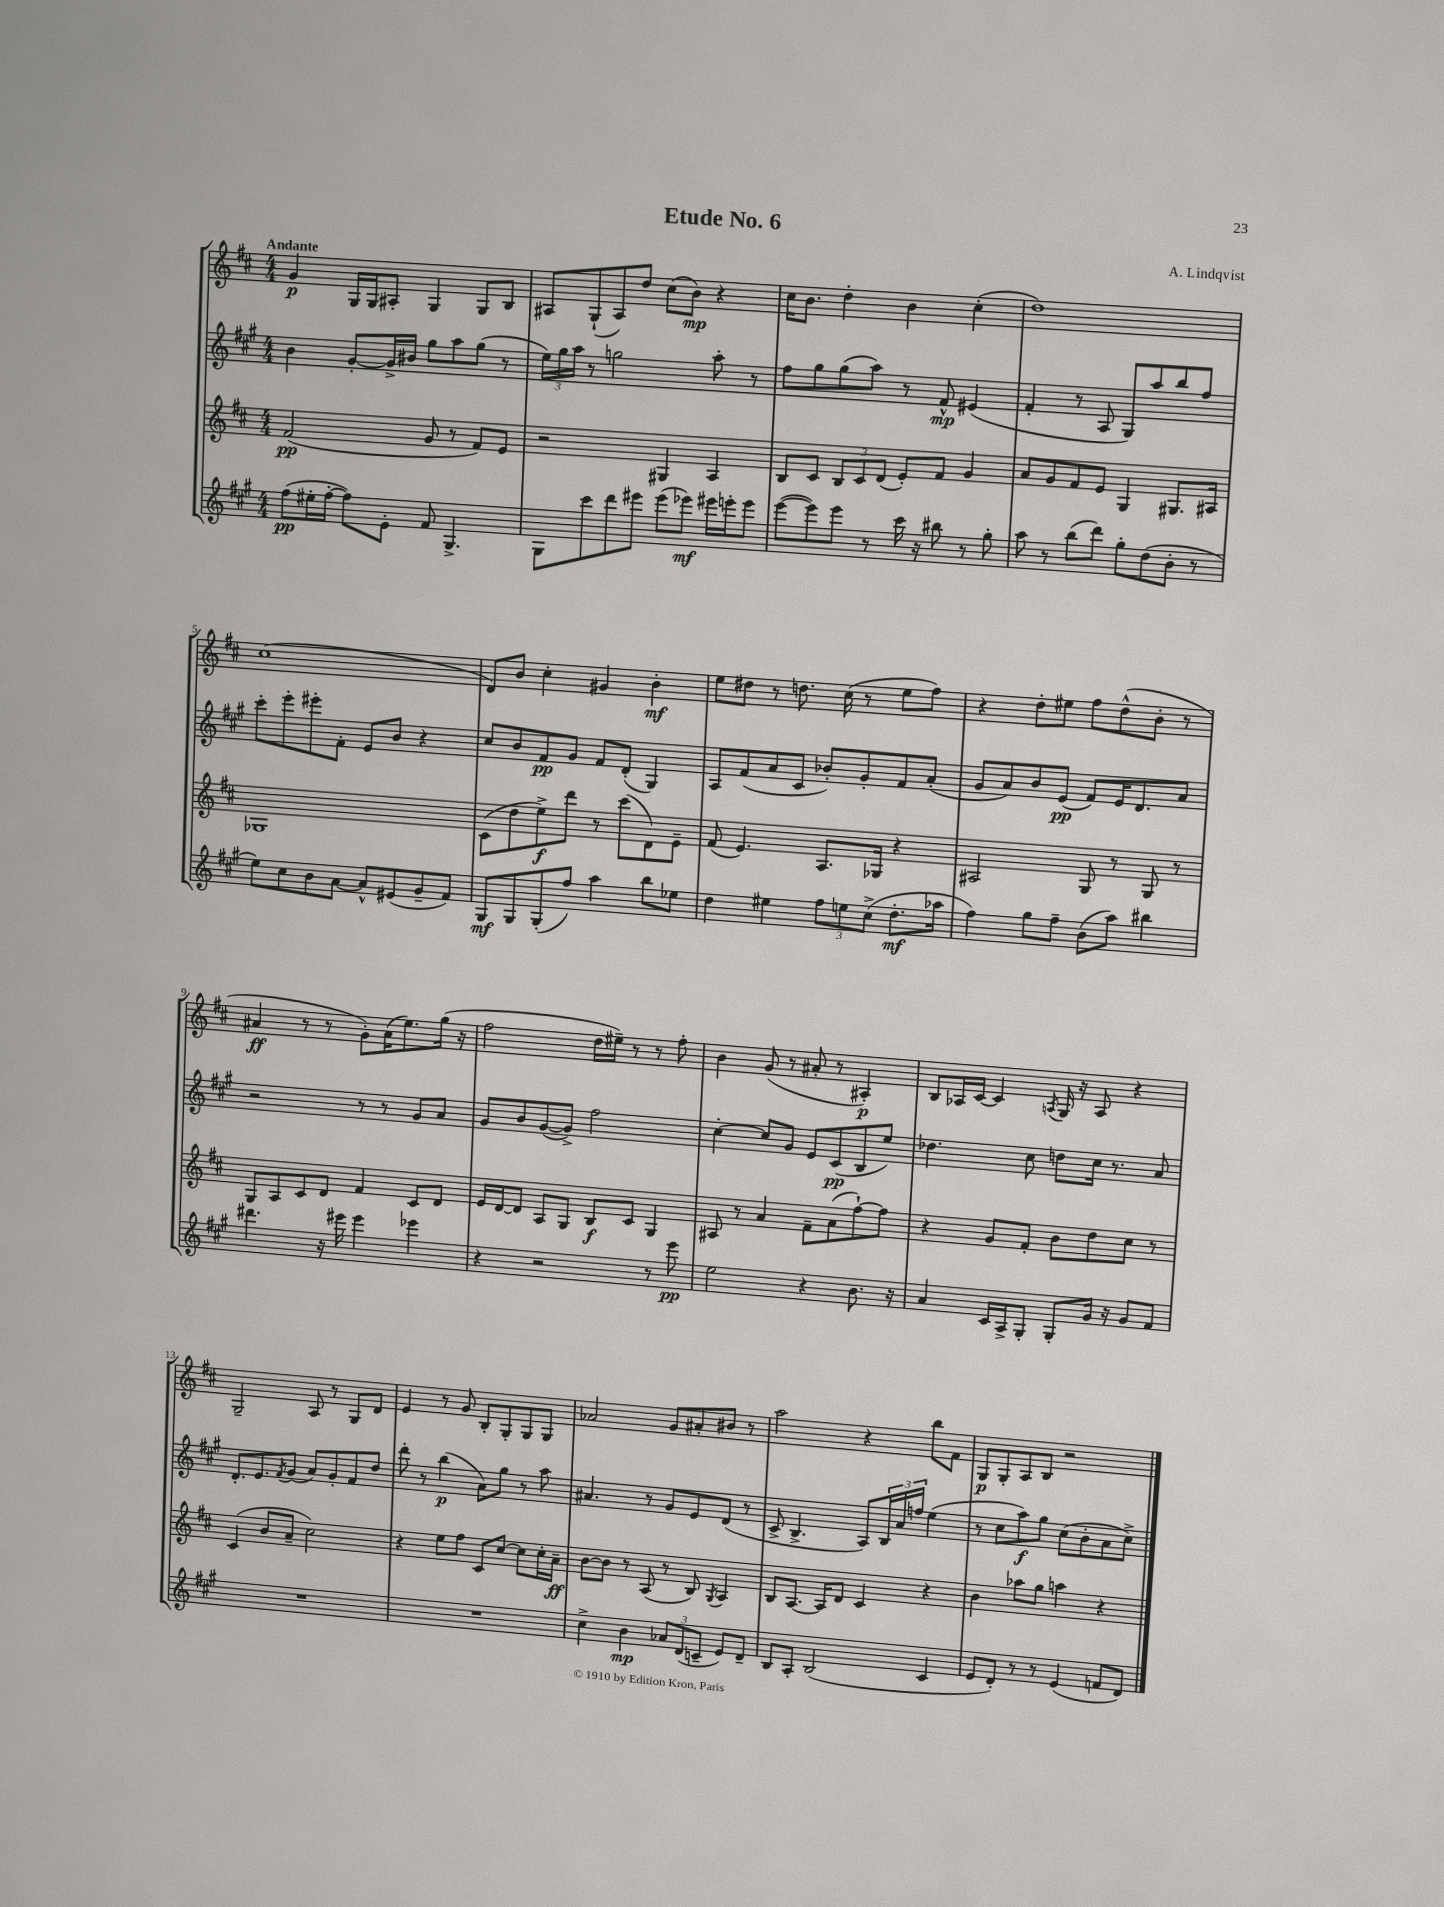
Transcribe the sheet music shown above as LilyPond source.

\header { title = "Etude No. 6" composer = "A. Lindqvist" }
<<
\new StaffGroup <<
\new Staff = "s0" {
    \clef treble \key d \major \numericTimeSignature \time 4/4 \tempo "Andante"
    g'4\p g16 g16 ais8-. g4 g8 b8 |
    ais8 g8-!( ais8) d''8 cis''8( b'8\mp) r4 |
    cis''16 b'8. d''4-. b'4 cis''4-.( |
    d''1) |
    cis''1( |
    d'8) b'8 cis''4-. gis'4 b'4-.\mf |
    e''8 dis''8 r8 d''8. cis''16( r8 e''8 fis''8) |
    r4 d''8-. eis''8 fis''8 d''8-^( b'8-. r8 |
    ais'4\ff r8 r8 g'8-.) ais'16( e''8.) g''16( r16 |
    fis''2 d''16 eis''16--) r8 r8 fis''8-. |
    b'4 g'8( r8 ais'8-. r8 ais4-.\p) |
    b8 aes16 cis'16~ cis'4 \acciaccatura { a8 } g16 r16 a8 r4 |
    g2-- a8 r8 g8 d'8 |
    e'4 r8 g'8 b8-. g8-. g8 g8 |
    aes'2 g'8 ais'8-. bis'8 r8 |
    a''2 r4 b''8 fis'8 |
    g8\p g8-. a8 b8 r2 \bar "|." |
}
\new Staff = "s1" {
    \clef treble \key a \major \numericTimeSignature \time 4/4
    b'4 gis'8~-. gis'16-> bis'16 gis''8 a''8 gis''8( r8 |
    \tuplet 3/2 { e''16) gis''16 a''16 } r8 g''2 a''8-. r8 |
    fis''8 gis''8 gis''8( a''8) r8 fis'8-^\mp eis'4( |
    fis'4-. r8 a8 gis8) a''8 b''8 fis''8 |
    cis'''8-. e'''8-. eis'''8-. fis'8-. e'8 b'8 r4 |
    cis''8 b'8 fis'8\pp gis'8 fis'8 d'8-.( gis4) |
    a8 fis'8( a'8 cis'8 bes'8-.) gis'8-. fis'8 a'8-.( |
    gis'8 a'8) b'8 e'8\pp( fis'8) e'16 d'8. a'8 |
    r2 r8 r8 gis'8 a'8 |
    gis'8 b'8 gis'8~( gis'8->) fis''2 |
    cis''4~-. cis''8 gis'8 e'8 cis'8\pp( b8 e''8) |
    des''4. cis''8 d''8 cis''16 r8. a'8 |
    d'8.-. e'8. \acciaccatura { fis'8 } gis'8( a'8) gis'8-. fis'8 d''8 |
    d'''8-. r8 b''4\p( a'8) gis''8 r8 a''8 |
    ais'4. r8 gis'8 e'8 d'8( r8 |
    cis'8-> b4.-> a8) \tuplet 3/2 { b16 a'16 f''16 } e''4( |
    r8 cis''8 a''8\f) gis''8 cis''8( b'8-. a'8 cis''8->) \bar "|." |
}
\new Staff = "s2" {
    \clef treble \key d \major \numericTimeSignature \time 4/4
    fis'2\pp( g'8 r8 fis'8) e'8 |
    r2 gis4 a4 |
    b8 cis'8 \tuplet 3/2 { b8 cis'8 d'8( } e'8-.) fis'8 g'4 |
    a'8 g'8 fis'8 e'8 g4 gis8. ais16 |
    ges1 |
    cis'8( d''8 e''8->\f) d'''8 r8 cis'''8( d'8) e'8-- |
    fis'8( e'4.) a8. ges16 r4 |
    ais2 g8 r8 g8 r8 |
    g8 a8 cis'8 d'8 fis'4 cis'8 d'8 |
    e'16 d'16~ d'8 a8 g8 b8\f cis'8 g4 |
    ais8 r8 a'4 fis'8-- a'8( fis''8~-!) fis''8 |
    r4 g'8 fis'8-. b'8 d''8 cis''8 r8 |
    cis'4( b'8 a'8-- cis''2) |
    r4 e''8 fis''8 cis'8 cis''8~ cis''8 cis''16-. a'16--\ff |
    b'8~ b'8 r8 a8( r8 b8) \acciaccatura { g8 } a4 |
    b8 a8.~ a16 d'8 cis'4 r4 |
    b'4 aes''8 g''8 a''4 r4 \bar "|." |
}
\new Staff = "s3" {
    \clef treble \key a \major \numericTimeSignature \time 4/4
    fis''8\pp( eis''16-. fis''16~-. fis''8) e'8-. fis'8 gis4.-> |
    gis8 cis'''8 d'''8 eis'''8 eis'''8( ees'''8\mf) eis'''16 e'''16-. e'''8 |
    e'''8~( e'''8) e'''8 r8 cis'''16 r16 bis''8 r8 gis''8-. |
    a''8 r8 b''8( d'''8) gis''8-. d''8( b'8-. r8 |
    e''8) cis''8 b'8 a'8~ a'8-^ eis'8( gis'8-- fis'8) |
    gis8\mf gis8 gis8-.( fis''8) a''4 b''8 ees''8 |
    d''4 eis''4 \tuplet 3/2 { fis''8 e''8 cis''8->( } d''8.-.\mf aes''16 |
    fis''4) gis''8 fis''8-- b'8( a''8) bis''4 |
    dis'''4. r16 eis'''16 eis'''4 ees'''4 |
    r4 r2 r8 e'''8\pp |
    e''2 r4 b'8. r16 |
    a'4 cis'16 a16-> gis8-. gis8-. gis'16 r16 gis'8 fis'8 |
    R1 |
    R1 |
    cis''4-> b'4\mp \tuplet 3/2 { aes'8 d'8( c'8-- } e'8) d'8-- |
    b8 a8-. b2( cis'4 |
    e'8 d'8-.) r8 r8 e'4( f'8 d'8) \bar "|." |
}
>>
>>
